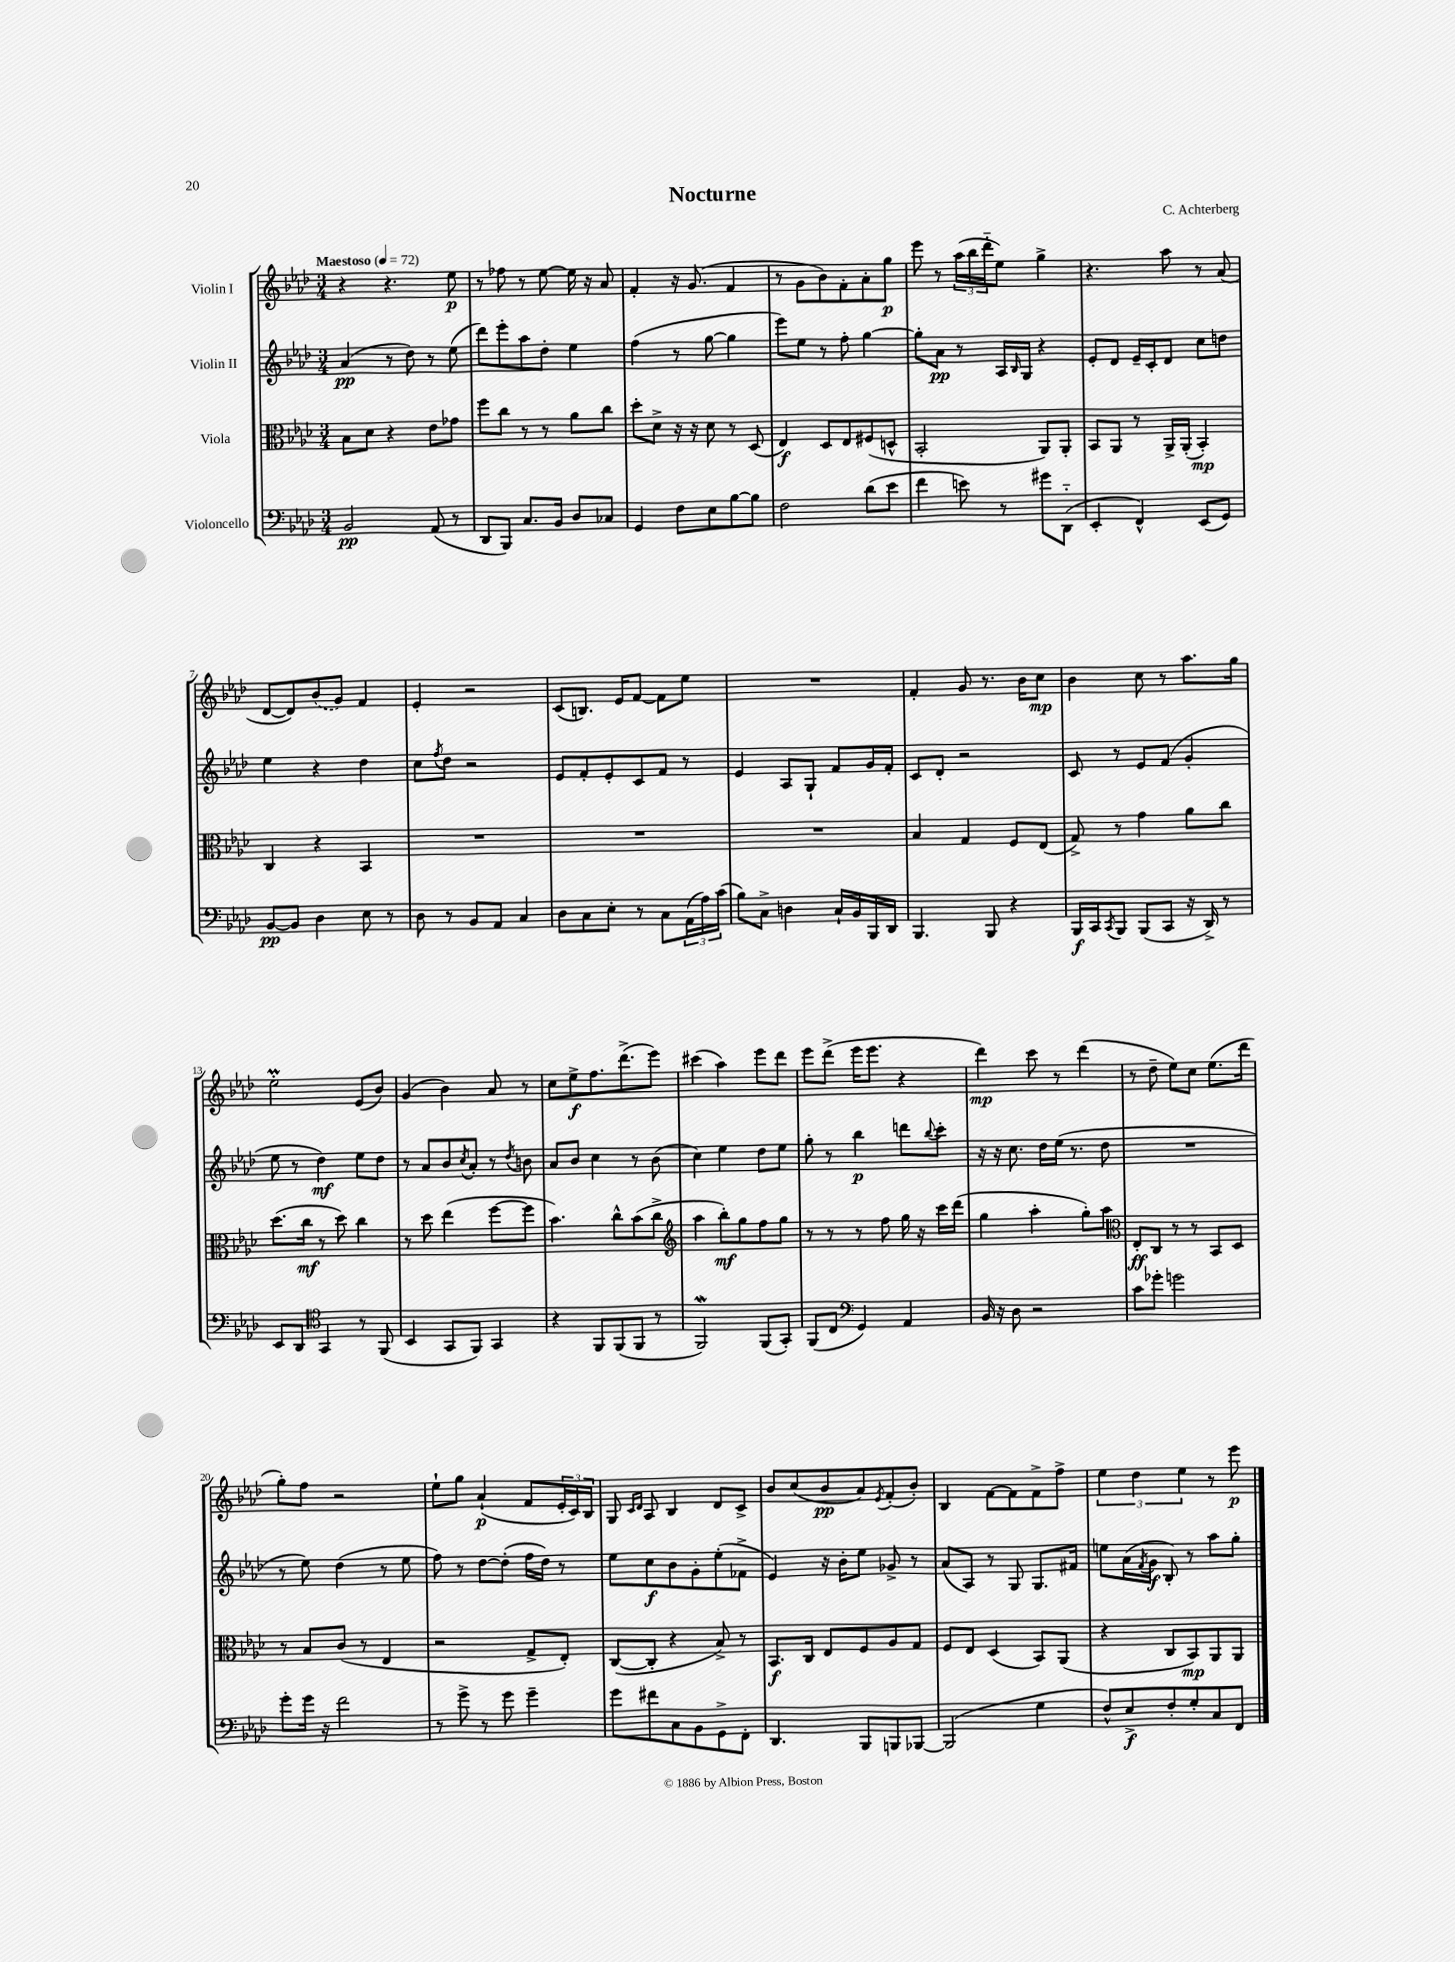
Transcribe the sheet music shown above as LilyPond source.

\header { title = "Nocturne" composer = "C. Achterberg" }
<<
\new StaffGroup <<
\new Staff = "s0" \with { instrumentName = "Violin I" } {
    \clef treble \key aes \major \numericTimeSignature \time 3/4 \tempo "Maestoso" 4 = 72
    r4 r4. ees''8\p |
    r8 fes''8 r8 ees''8~ ees''16 r16 aes'8 |
    f'4-. r16 g'8.( f'4 |
    r8 g'8 bes'8) f'8-. aes'8-. g''8\p |
    ees'''8 r8 \tuplet 3/2 { aes''16( bes''16 des'''16-_ } ees''8) g''4-> |
    r4. aes''8 r8 aes'8( |
    des'8~ des'8) \once \slurDashed bes'8( g'8) f'4 |
    ees'4-. r2 |
    c'8( b8.) ees'16 f'8~ f'8 ees''8 |
    R2. |
    f'4-. g'8 r8. bes'16 c''8\mp |
    bes'4 c''8 r8 aes''8. g''16 |
    ees''2-.\prall ees'8( bes'8) |
    g'4( bes'4) aes'8 r8 |
    c''8 ees''8->\f f''8. des'''8.->( ees'''8) |
    cis'''4( aes''4) ees'''8 des'''8 |
    ees'''8 des'''8->( ees'''16 ees'''8. r4 |
    des'''4\mp) c'''8 r8 des'''4( |
    r8 des''8-- ees''8) c''8 ees''8.( des'''16 |
    g''8-.) f''8 r2 |
    ees''8-! g''8 aes'4-!\p( f'8 \tuplet 3/2 { ees'16-. c'16) bes16 } |
    g8 \grace { c'16 des'16 } aes8 bes4 des'8 c'8-> |
    bes'8 c''8( bes'8\pp aes'8) \acciaccatura { ees'8 } f'8-.( bes'8-.) |
    bes4 f'8~ f'8 f'8-> f''8-> |
    \tuplet 3/2 { ees''4 des''4 ees''4 } r8 ees'''8\p \bar "|." |
}
\new Staff = "s1" \with { instrumentName = "Violin II" } {
    \clef treble \key aes \major \numericTimeSignature \time 3/4
    aes'4\pp( r8 des''8) r8 ees''8( |
    des'''8) ees'''8-. aes''8 des''8-. ees''4 |
    f''4( r8 g''8~ g''4 |
    ees'''8) ees''8 r8 f''8-. g''4~ |
    g''8-. aes'8\pp r8 aes16 \grace { bes16 } g16 r4 |
    ees'8-. des'8 ees'16-- c'16-. des'8 c''8 d''8 |
    ees''4 r4 des''4 |
    c''8 \acciaccatura { f''8 } des''8 r2 |
    ees'8 f'8-. ees'8-. c'8 f'8 r8 |
    ees'4 aes8 g8-! f'8 g'16 f'16-. |
    c'8 des'8-. r2 |
    c'8 r8 ees'8 f'8( g'4-. |
    ees''8 r8 des''4\mf) ees''8 des''8 |
    r8 aes'8 bes'8 \acciaccatura { c''8 } aes'8-. r8 \acciaccatura { des''8 } b'8 |
    aes'8 bes'8 c''4 r8 bes'8( |
    c''4) ees''4 des''8 ees''8 |
    g''8-. r8 bes''4\p d'''8 \appoggiatura { bes''8 } c'''8-. |
    r16 r16 c''8. des''16 ees''16( r8. des''8 |
    R2. |
    r8 ees''8) des''4( r8 ees''8 |
    f''8) r8 des''8~ des''8-.( f''16 des''16) r8 |
    ees''8 c''8\f bes'8 g'8-. ees''8-.( fes'8-> |
    ees'4) r16 bes'16-. ees''8 ges'8-> r8 |
    aes'8( aes8) r8 g8 g8. fis'16 |
    e''8 aes'16( \acciaccatura { f'8 } g'16\f bes8-.) r8 aes''8 g''8-. \bar "|." |
}
\new Staff = "s2" \with { instrumentName = "Viola" } {
    \clef alto \key aes \major \numericTimeSignature \time 3/4
    bes8 des'8 r4 ees'8 ges'8 |
    f''8 c''8 r8 r8 aes'8 c''8 |
    des''8-. des'8-> r16 r16 des'8 r8 des8( |
    ees4\f) des8 ees8 fis8( d8-^ |
    bes,2-. aes,8) aes,8-. |
    bes,8 aes,8 r8 aes,16-> aes,16-.( bes,4-.\mp) |
    c4 r4 bes,4 |
    R2. |
    R2. |
    R2. |
    bes4 g4 f8 ees8( |
    g8->) r8 g'4 aes'8 c''8 |
    des''8.( c''16\mf r8 des''8) c''4 |
    r8 des''8 ees''4( f''8~ f''8 |
    bes'4.) c''8-^ bes'8( c''8-> |
    \clef treble aes''4 bes''8-.\mf) g''8 f''8 g''8 |
    r8 r8 r8 f''8 g''16 r16 c'''16 des'''16( |
    g''4 aes''4-. g''8-.) aes''8 |
    \clef alto ees8-.\ff c8 r8 r8 bes,8 des8 |
    r8 bes8 c'8( r8 ees4 |
    r2 g8-> ees8-.) |
    c8~( c8-. r4 bes8->) r8 |
    bes,8.\f c16 ees8 f8 aes8 g8 |
    f8 ees8 des4( bes,8) aes,8( |
    r4 c8 bes,8\mp) aes,8 aes,8 \bar "|." |
}
\new Staff = "s3" \with { instrumentName = "Violoncello" } {
    \clef bass \key aes \major \numericTimeSignature \time 3/4
    bes,2\pp aes,8( r8 |
    des,8 bes,,8) c8. bes,16 des8 ces8 |
    g,4 f8 ees8 bes8~ bes8 |
    f2 des'8( ees'8 |
    f'4 e'8) r8 gis'8 des,8-_( |
    ees,4-. f,4-^) ees,8( g,8) |
    bes,8~\pp bes,8 des4 ees8 r8 |
    des8 r8 bes,8 aes,8 c4 |
    des8 c8 ees8-. r8 c8 \tuplet 3/2 { aes,16( aes16) c'16( } |
    bes8) c8-> d4 c16-! bes,16 bes,,16 des,16 |
    bes,,4. bes,,8 r4 |
    bes,,16\f c,16 \acciaccatura { c,8 } bes,,8 bes,,8( c,8 r16 des,16->) r8 |
    ees,8 des,8 \clef tenor g,4 r8 f,8( |
    bes,4 g,8 f,8) g,4 |
    r4 f,8 f,8( f,8 r8 |
    f,2\mordent) f,8( g,8-.) |
    f,8( c8 \clef bass g,4) aes,4 |
    bes,16 r16 des8 r2 |
    c'8 ges'8-. g'2 |
    g'8-. g'16 r16 f'2 |
    r8 g'8-> r8 g'8 g'4-- |
    g'8 fis'8 c8 bes,8 g,8-> f,8-. |
    des,4. bes,,8 b,,8 bes,,8~ |
    bes,,2( g4 |
    f8-^) ees8->\f f8-. g8-. c8 f,8 \bar "|." |
}
>>
>>
